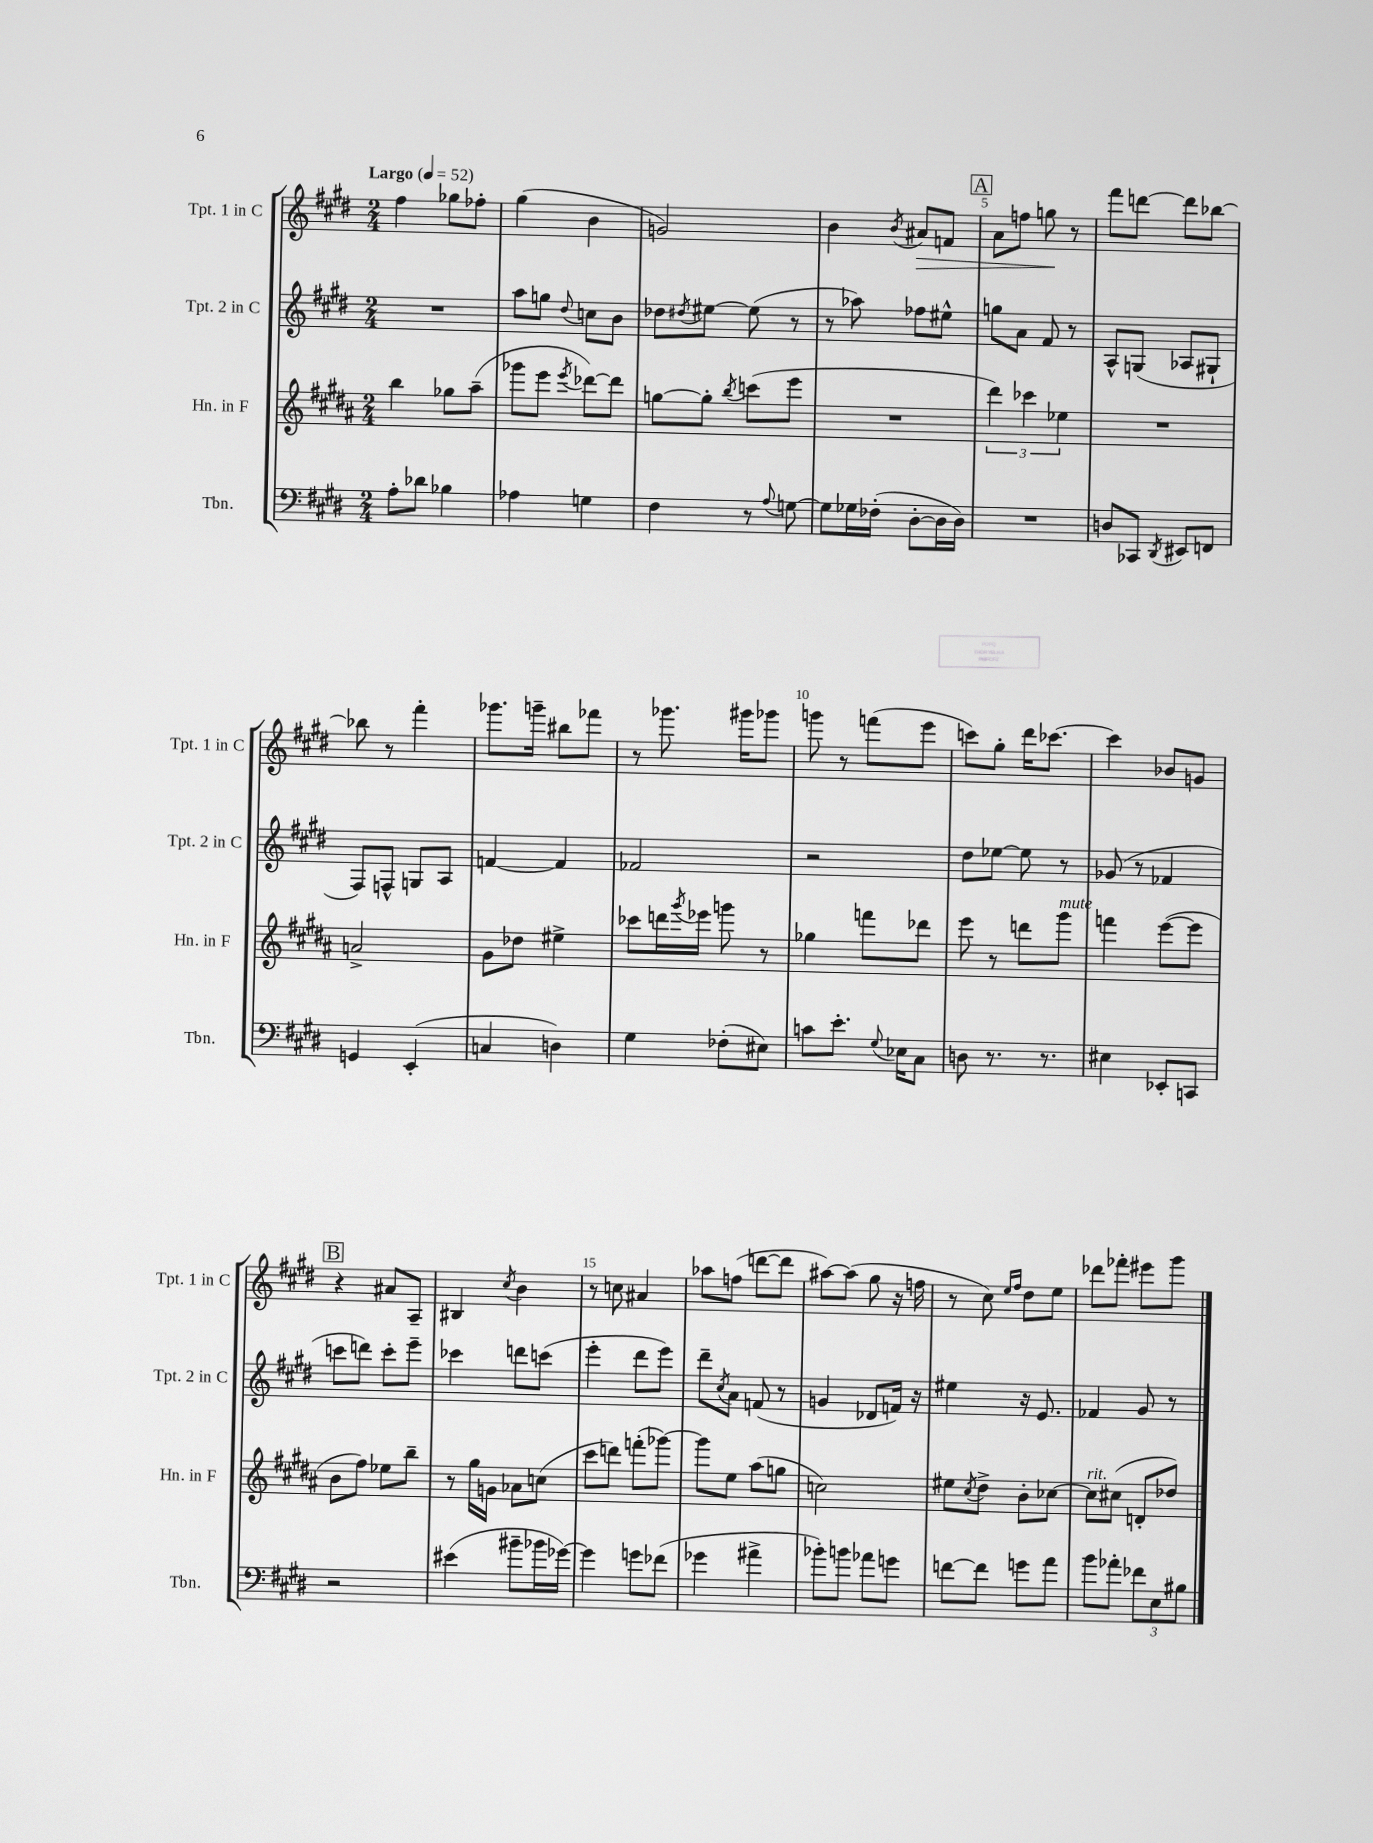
<<
\new StaffGroup <<
\new Staff = "s0" \with { instrumentName = "Tpt. 1 in C" shortInstrumentName = "Tpt. 1 in C" } {
    \clef treble \key e \major \numericTimeSignature \time 2/4 \tempo "Largo" 4 = 52
    fis''4 ges''8 fes''8-. |
    gis''4( b'4 |
    g'2) |
    b'4 \acciaccatura { b'8 } ais'8\> f'8 |
    \mark \markup { \box "A" } a'8 f''8 g''8\! r8 |
    fis'''8 d'''8~ d'''8 bes''8~ |
    bes''8 r8 fis'''4-. |
    ges'''8. g'''16-- bis''8 fes'''8 |
    r8 ges'''8. gis'''16 ges'''8 |
    g'''8 r8 f'''8( e'''8 |
    c'''8) gis''8-. dis'''16 ces'''8.~ |
    ces'''4 bes'8 g'8 |
    \mark \markup { \box "B" } r4 ais'8 a8-- |
    bis4 \acciaccatura { cis''8 } b'4 |
    r8 c''8 ais'4 |
    aes''8 f''8( d'''8~ d'''8 |
    ais''8~) ais''8( gis''8 r16 f''16 |
    r8 cis''8) \grace { e''16 fis''16 } dis''8 e''8 |
    des'''8 fes'''8-. eis'''8 gis'''8 \bar "|." |
}
\new Staff = "s1" \with { instrumentName = "Tpt. 2 in C" shortInstrumentName = "Tpt. 2 in C" } {
    \clef treble \key e \major \numericTimeSignature \time 2/4
    R2 |
    a''8 g''8 \appoggiatura { dis''8 } c''8 b'8 |
    des''8 \acciaccatura { dis''8 } eis''8~ eis''8( r8 |
    r8 aes''8) fes''8 eis''8-^ |
    \mark \markup { \box "A" } g''8 a'8 fis'8 r8 |
    a8-^ g8( aes8 gis8-! |
    fis8) f8-^ g8 a8 |
    f'4~ f'4 |
    fes'2 |
    r2 |
    dis''8 ees''8~ ees''8 r8 |
    ges'8( r8 fes'4 |
    \mark \markup { \box "B" } c'''8 d'''8) c'''8-. e'''8-- |
    ces'''4 d'''8 c'''8( |
    e'''4-. dis'''8 e'''8) |
    dis'''8-- \acciaccatura { cis''8 } a'8 f'8( r8 |
    g'4 des'8 f'16) r16 |
    eis''4 r16 e'8. |
    fes'4 gis'8 r8 \bar "|." |
}
\new Staff = "s2" \with { instrumentName = "Hn. in F" shortInstrumentName = "Hn. in F" } {
    \clef treble \key b \major \numericTimeSignature \time 2/4
    b''4 ges''8 ais''8--( |
    ges'''8 e'''8 \acciaccatura { e'''8 } des'''8~) des'''8 |
    g''8~ g''8-. \acciaccatura { b''8 } c'''8( e'''8 |
    R2 |
    \mark \markup { \box "A" } \tuplet 3/2 { dis'''4) ces'''4 ees''4 } |
    R2 |
    a'2-> |
    gis'8 des''8 eis''4-> |
    ces'''8 d'''16 \acciaccatura { gis'''8 } ees'''16 g'''8 r8 |
    ges''4 f'''8 des'''8 |
    e'''8 r8 d'''8 gis'''8^\markup { \italic "mute" } |
    f'''4 e'''8~( e'''8 |
    \mark \markup { \box "B" } b'8 fis''8) ees''8 b''8-- |
    r8 gis''16 g'16 aes'8 c''8( |
    cis'''8 d'''8) f'''8-.( ges'''8~) |
    ges'''8 e''8 ais''8( g''8 |
    c''2) |
    eis''8 \acciaccatura { cis''8 } dis''8-> b'8-. ces''8~ |
    ces''8^\markup { \italic "rit." } cis''8( d'8-. des''8) \bar "|." |
}
\new Staff = "s3" \with { instrumentName = "Tbn." shortInstrumentName = "Tbn." } {
    \clef bass \key e \major \numericTimeSignature \time 2/4
    a8-. des'8 bes4 |
    aes4 g4 |
    fis4 r8 \appoggiatura { a8 } g8~ |
    g8 ges16 fes16-.( dis8~-. dis16 dis16) |
    \mark \markup { \box "A" } R2 |
    d8 ces,8 \acciaccatura { dis,8 } eis,8 f,8 |
    g,4 e,4-.( |
    c4 d4) |
    gis4 fes8-.( eis8) |
    c'8 e'8.-. \appoggiatura { gis8 } ees16 cis8 |
    d8 r8. r8. |
    eis4 ees,8-. c,8 |
    \mark \markup { \box "B" } r2 |
    eis'4( bis'8-- bes'16 ges'16~) |
    ges'4 g'8 fes'8( |
    ges'4 ais'4-> |
    bes'8-.) b'8 aes'8 g'8 |
    f'8~ f'8 g'8 a'8 |
    b'8 aes'8-. \tuplet 3/2 { fes'8 e8 bis8 } \bar "|." |
}
>>
>>
\layout { \context { \Score \override BarNumber.break-visibility = ##(#f #t #t) barNumberVisibility = #(every-nth-bar-number-visible 5) } }
